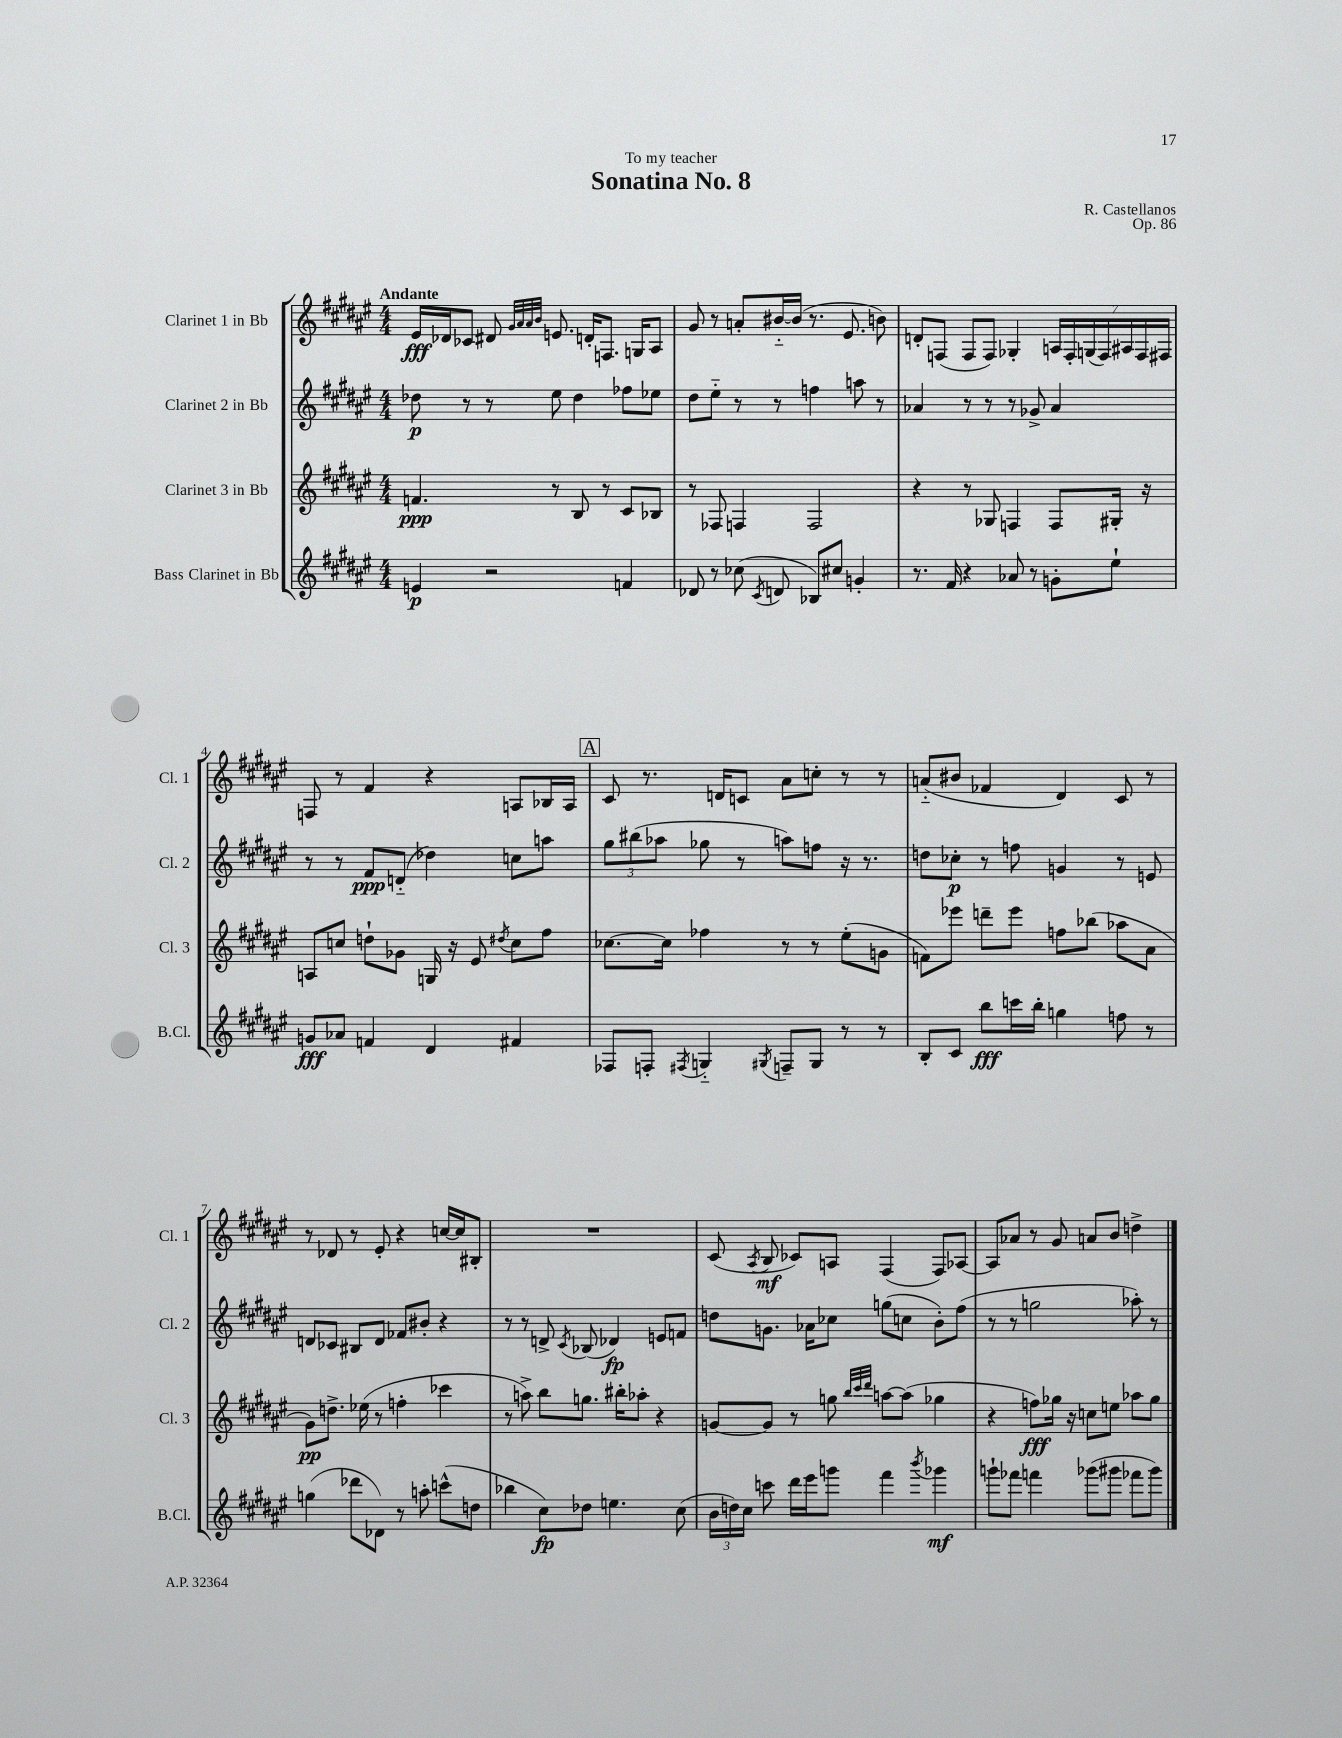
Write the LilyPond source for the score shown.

\header { title = "Sonatina No. 8" composer = "R. Castellanos" dedication = "To my teacher" opus = "Op. 86" }
<<
\new StaffGroup <<
\new Staff = "s0" \with { instrumentName = "Clarinet 1 in Bb" shortInstrumentName = "Cl. 1" } {
    \clef treble \key fis \major \numericTimeSignature \time 4/4 \tempo "Andante"
    \autoBeamOff eis'16[\fff des'16 ces'8] dis'8 \grace { gis'32[ ais'32 ais'32 b'32] } e'8. d'16[-. f8.] g16[ ais8] |
    gis'8 r8 a'8[-. bis'16~-_ bis'16]( r8. eis'8. b'8) |
    d'8[-. f8]( f8[ f8]) ges4-. \tuplet 7/4 { a16[ f16-. g16( f16) ais16 f16 fis16] } |
    f8 r8 fis'4 r4 a8[ bes16 a16] |
    \mark \markup { \box "A" } cis'8 r8. d'16[ c'8] ais'8[ c''8]-. r8 r8 |
    a'8[-_( bis'8] fes'4 dis'4) cis'8 r8 |
    r8 des'8 r8 eis'8-. r4 c''16[~ c''16 bis8]-. |
    R1 |
    cis'8( \acciaccatura { ais8 } b8\mf ces'8[) a8] fis4( fis8[) aes8]~ |
    aes8[ aes'8] r8 gis'8 a'8[ b'8] d''4-> \bar "|." |
}
\new Staff = "s1" \with { instrumentName = "Clarinet 2 in Bb" shortInstrumentName = "Cl. 2" } {
    \clef treble \key fis \major \numericTimeSignature \time 4/4
    \autoBeamOff des''8\p r8 r8 eis''8 des''4 fes''8[ ees''8] |
    dis''8[ eis''8]-_ r8 r8 f''4 a''8 r8 |
    aes'4 r8 r8 r8 ges'8-> aes'4 |
    r8 r8 fis'8[\ppp d'8]-_( des''4) c''8[ a''8] |
    \mark \markup { \box "A" } \tuplet 3/2 { gis''8[ bis''8( aes''8] } ges''8 r8 a''8[) f''8] r16 r8. |
    d''8[ ces''8]-.\p r8 f''8 g'4 r8 e'8 |
    d'8[ ces'8] bis8[ d'8] fes'8[ bis'8]-. r4 |
    r8 r8 d'8-> \acciaccatura { cis'8 } bes8( des'4\fp) e'8[ f'8] |
    d''8[ g'8.] aes'16[ ces''8] g''8[( c''8] b'8[-.) fis''8]( |
    r8 r8 g''2 aes''8-.) r8 \bar "|." |
}
\new Staff = "s2" \with { instrumentName = "Clarinet 3 in Bb" shortInstrumentName = "Cl. 3" } {
    \clef treble \key fis \major \numericTimeSignature \time 4/4
    \autoBeamOff f'4.\ppp r8 b8 r8 cis'8[ bes8] |
    r8 fes8 f4 f2 |
    r4 r8 ges8 f4 f8[ gis16]-. r16 |
    a8[ c''8] d''8[-! ges'8] g16 r16 eis'8 \acciaccatura { dis''8 } c''8[ fis''8] |
    \mark \markup { \box "A" } ces''8.[~ ces''16] fes''4 r8 r8 eis''8[-.( g'8] |
    f'8[) ees'''8] d'''8[-- ees'''8] f''8[ bes''8]( aes''8[ ais'8] |
    gis'8[\pp) d''8.]-> ees''16( r8 f''4-. ces'''4 |
    r8 a''8->) b''8[ g''8.] bis''16[-. aes''8]-. r4 |
    g'8[~ g'8] r8 g''8 \grace { b''32[ cis'''32 dis'''32] } a''8[~ a''8]( ges''4 |
    r4 f''8[\fff) ges''16] r16 c''8[ e''8] aes''8[ ges''8] \bar "|." |
}
\new Staff = "s3" \with { instrumentName = "Bass Clarinet in Bb" shortInstrumentName = "B.Cl." } {
    \clef treble \key fis \major \numericTimeSignature \time 4/4
    \autoBeamOff e'4\p r2 f'4 |
    des'8 r8 ces''8( \acciaccatura { cis'8 } d'8 bes8[) cis''8] g'4-. |
    r8. fis'16 r4 aes'8 r8 g'8[-. eis''8]-! |
    g'8[\fff aes'8] f'4 dis'4 fis'4 |
    \mark \markup { \box "A" } fes8[ f8]-. \acciaccatura { fis8 } g4-_ \acciaccatura { gis8 } f8[-- gis8] r8 r8 |
    b8[-. cis'8] b''8[\fff c'''16 b''16]-. g''4 f''8 r8 |
    g''4( des'''8[ des'8]) r8 a''8-. c'''8[-^( d''8] |
    bes''4 cis''8[\fp) des''8] e''4. cis''8( |
    \tuplet 3/2 { b'16[ d''16) cis''16] } c'''8 dis'''16[ eis'''16 g'''8] fis'''4 \acciaccatura { b'''8 } ges'''4\mf |
    g'''8[-! fes'''8] f'''4 ges'''8[( gis'''8] fes'''8[ gis'''8]) \bar "|." |
}
>>
>>
